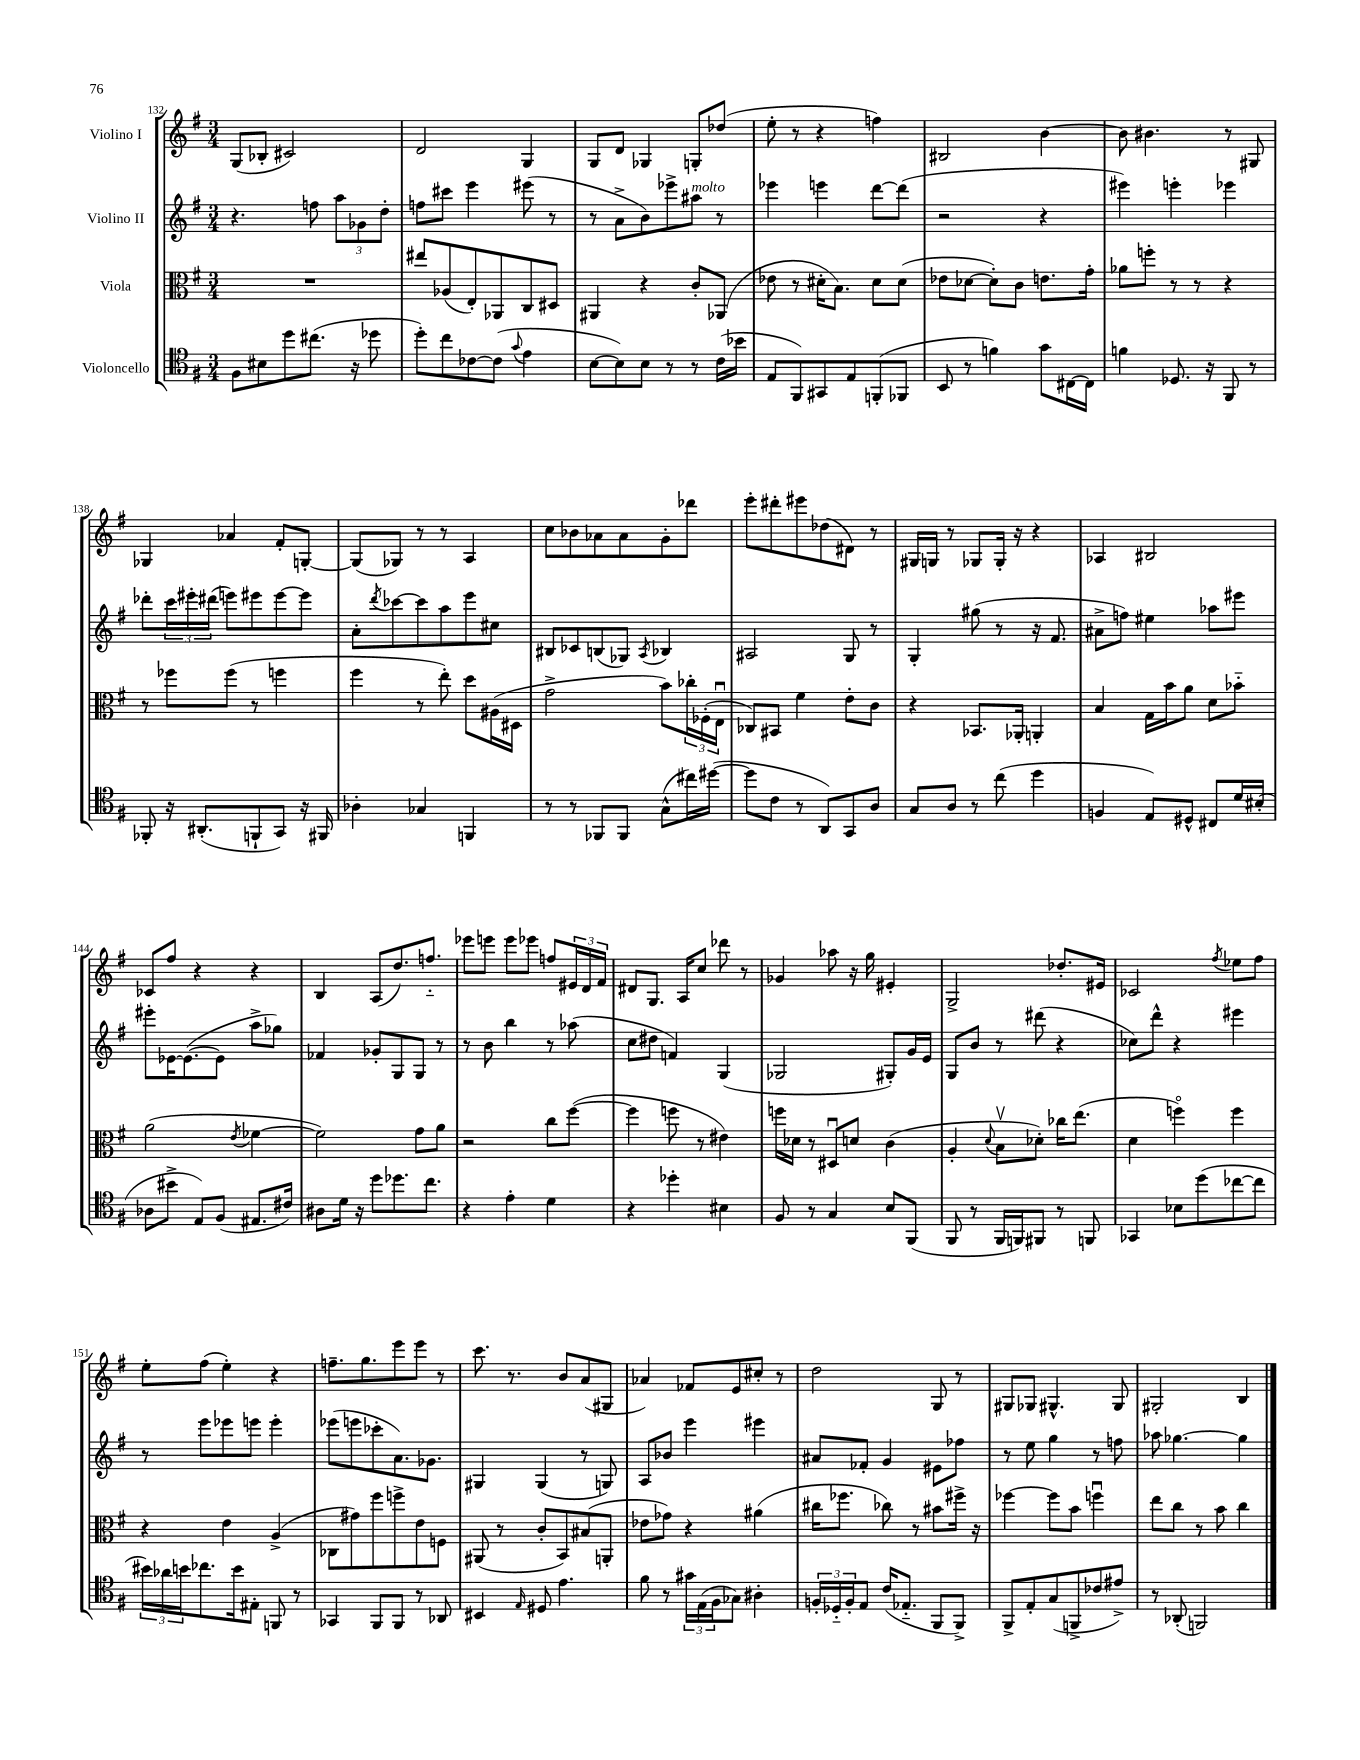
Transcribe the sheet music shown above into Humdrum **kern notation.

**kern	**kern	**kern	**kern
*staff4	*staff3	*staff2	*staff1
*clefC4	*clefC3	*clefG2	*clefG2
*k[f#]	*k[f#]	*k[f#]	*k[f#]
*M3/4	*M3/4	*M3/4	*M3/4
8F#	2.r	4.r	(8G
8B#	.	.	8B-'
8dd	.	.	2c#)
(8.cc#	.	8ff	.
.	.	12aa	.
16r	.	.	.
.	.	12g-	.
8dd-	.	.	.
.	.	12dd'	.
=	=	=	=
8dd')	8ee#	8ff	2d
8cc	(8A-	8ccc#	.
[8c-	8E')	4eee	.
(8c-]	8AA-	.	.
8qqg	.	.	.
4e	8C	(8eee#	4G
.	8D#	8r	.
=	=	=	=
[8B	4AA#	8r	8G
8B])	.	8a^	8d
8B	4r	8b)	4G-
8r	.	8eee-^	.
8r	8c'	8aa#	8G'
(16c	(8AA-	8r	(8dd-
16b-	.	.	.
=	=	=	=
8E	8e-	4eee-	8ee'
8FF#)	8r	.	8r
8GG#	16d#'	4eee	4r
.	8.B)	.	.
8E	.	.	.
(8FF'	8d#	[8ddd	4ff)
8FF-	(8d#	(8ddd]	.
=	=	=	=
8BB	8e-	2r	2B#
8r	[8d-	.	.
4f)	8d-'])	.	.
.	8c	.	.
8g	8.e	4r	[4b
[16C#	.	.	.
16C#]	16g'	.	.
=	=	=	=
4f	8a-	4eee#)	8b]
.	8ff'	.	4.b#
8.D-	8r	4eee'	.
.	8r	.	.
16r	.	.	.
8FF#	4r	4eee-	8r
8r	.	.	8G#
=	=	=	=
8FF-'	8r	8ddd-'	4G-
16r	8ff-	24ccc	.
.	.	24eee#'	.
(8.AA#'	.	.	.
.	.	(24ddd#	.
.	(8ff-	8eee)	4a-
8FF`	8r	8eee#	.
8GG)	4ff	[8eee#	8f#'
16r	.	8eee#]	[8G'
16FF#	.	.	.
=	=	=	=
4A-'	4ff#	8a'	(8G]
.	.	8qddd	.
.	.	[8ccc-	8G-)
4G-	8r	8ccc-]	8r
.	8ee')	8aa	8r
4FF	8dd	8eee	4A
.	(16A#	8cc#	.
.	16D#	.	.
=	=	=	=
8r	2g^	8B#	8cc
8r	.	8c-	8b-
8FF-	.	(8B	8a-
8FF-	.	8G-)	8a-
.	.	8qA	.
(8G^^	8b)	4B-	8g'
16cc#)	24cc-'	.	8ddd-
.	(24F-'	.	.
([16dd#	.	.	.
.	24Eu	.	.
=	=	=	=
8dd#]	8C-)	2A#	8eee'
8c	8BB#	.	8ddd#'
8r	4f#	.	8eee#
8AA)	.	.	(8dd-
8GG	8e'	8G	8d#)
8A	8c	8r	8r
=	=	=	=
8G	4r	4G'	16G#
.	.	.	16G
8A	.	.	8r
8r	8.BB-	(8gg#	8G-
(8cc	.	8r	16G-'
.	16AA-'	.	16r
4dd	4AA'	16r	4r
.	.	8.f#	.
=	=	=	=
4F	4B	8a#^	4A-
.	.	8ff)	.
8E)	16G	4ee#	2B#
.	16b	.	.
8D#^^	8a	.	.
8C#	8d	8aa-	.
16d	8b-'~	8eee#	.
(16B#'	.	.	.
=	=	=	=
8A-	(2a	8eee#'	8c-
8b#^	.	[16e-	8ff#
.	.	(8.e-_	.
8E)	.	.	4r
(8F#	.	8e-]	.
.	8qe	.	.
8.E#	[4f-	8aa^	4r
.	.	8gg-)	.
16c#)	.	.	.
=	=	=	=
8A#	2f-])	4f-	4B
16d	.	.	.
16r	.	.	.
8dd	.	8g-'	(8A
8.dd-	.	8G	8.dd)
.	8g	8G	.
8.cc	.	.	8.ff'~
.	8a	8r	.
=	=	=	=
4r	2r	8r	8eee-
.	.	8b	8eee
4e'	.	4bb	8eee
.	.	.	8eee-
4d	8cc	8r	8ff
.	([8ff#	(8aa-	24e#
.	.	.	24d
.	.	.	24f#
=	=	=	=
4r	4ff#]	8cc	8d#
.	.	8dd#	8.G
4dd-'	8ff	4f)	.
.	.	.	16A
.	8r	.	8cc
4B#	4e#)	(4G	8ddd-
.	.	.	8r
=	=	=	=
8F#	16ff	2G-	4g-
.	16d-	.	.
8r	8r	.	.
4G	8D#u	.	8aa-
.	8d	.	16r
.	.	.	16gg
8B	(4c	8G#')	4e#'
(8FF#	.	16g	.
.	.	16e	.
=	=	=	=
8FF#	4A'	8G	2G^
8r	.	8b	.
.	8qqd	.	.
16FF#	8Bv	8r	.
16FF)	.	.	.
8FF#	8d-')	(8ddd#	.
8r	16cc-	4r	8.dd-'
.	(8.ee	.	.
8FF	.	.	.
.	.	.	16e#
=	=	=	=
4GG-	4d	8cc-)	2c-
.	.	8ddd^^	.
8B-	4ffo)	4r	.
(8dd	.	.	.
.	.	.	8qff#
[8cc-	4ff	4eee#	8ee-
8cc-]	.	.	8ff#
=	=	=	=
24b#)	4r	8r	8ee'
24a-	.	.	.
24b	.	.	.
8.cc-	.	8eee	(8ff#
.	4e	8eee-	4ee')
16b	.	.	.
8E#'	.	8eee	.
8FF	(4A^	4eee'	4r
8r	.	.	.
=	=	=	=
4GG-	8C-	(8eee-	8.ff~
.	8g#)	8eee	.
.	.	.	8.gg
8FF#	8ff#	8ccc-'	.
8FF#	8ff^	8.a)	8eee
8r	8e	.	8eee
.	.	8.g-	.
8AA-	8F	.	8r
=	=	=	=
4BB#	(8AA#	4G#	8.ccc
.	8r	.	.
.	.	.	8.r
16qqE	.	.	.
8D#	8c'	(4G#	.
4.e	8BB)	.	8b
.	(8B#	8r	(8a
.	8AA'	8G)	8G#
=	=	=	=
8f#	8e-	8A	4a-)
8r	8g-)	8b-	.
24g#	4r	4eee	8f-
(24E	.	.	.
24F#	.	.	.
8G-)	.	.	8e
4A#'	(4a#	4eee#	8cc#'
.	.	.	8r
=	=	=	=
24F'	16cc#	8a#	2dd
24D-'~	.	.	.
.	8.ff-	.	.
24F'	.	.	.
8E	.	8f-'	.
(16c	8cc-)	4g	.
8.E-'~	.	.	.
.	8r	.	.
8FF#	8b#	8e#	8G
8FF#^)	16ff#^	8ff-	8r
.	16r	.	.
=	=	=	=
8FF#^	[4ff-	8r	8G#
8E'	.	8ee	8G-
(8G	8ff-]	4gg	4.G#^^
8FF^	8b	.	.
8c-	4ffu	8r	.
8e#^)	.	8ff	8G#
=	=	=	=
8r	8ee	8aa-	2G#'
(8AA-'	8cc	[4.gg-	.
2FF)	8r	.	.
.	8b	.	.
.	4cc	4gg-]	4B
==	==	==	==
*-	*-	*-	*-
